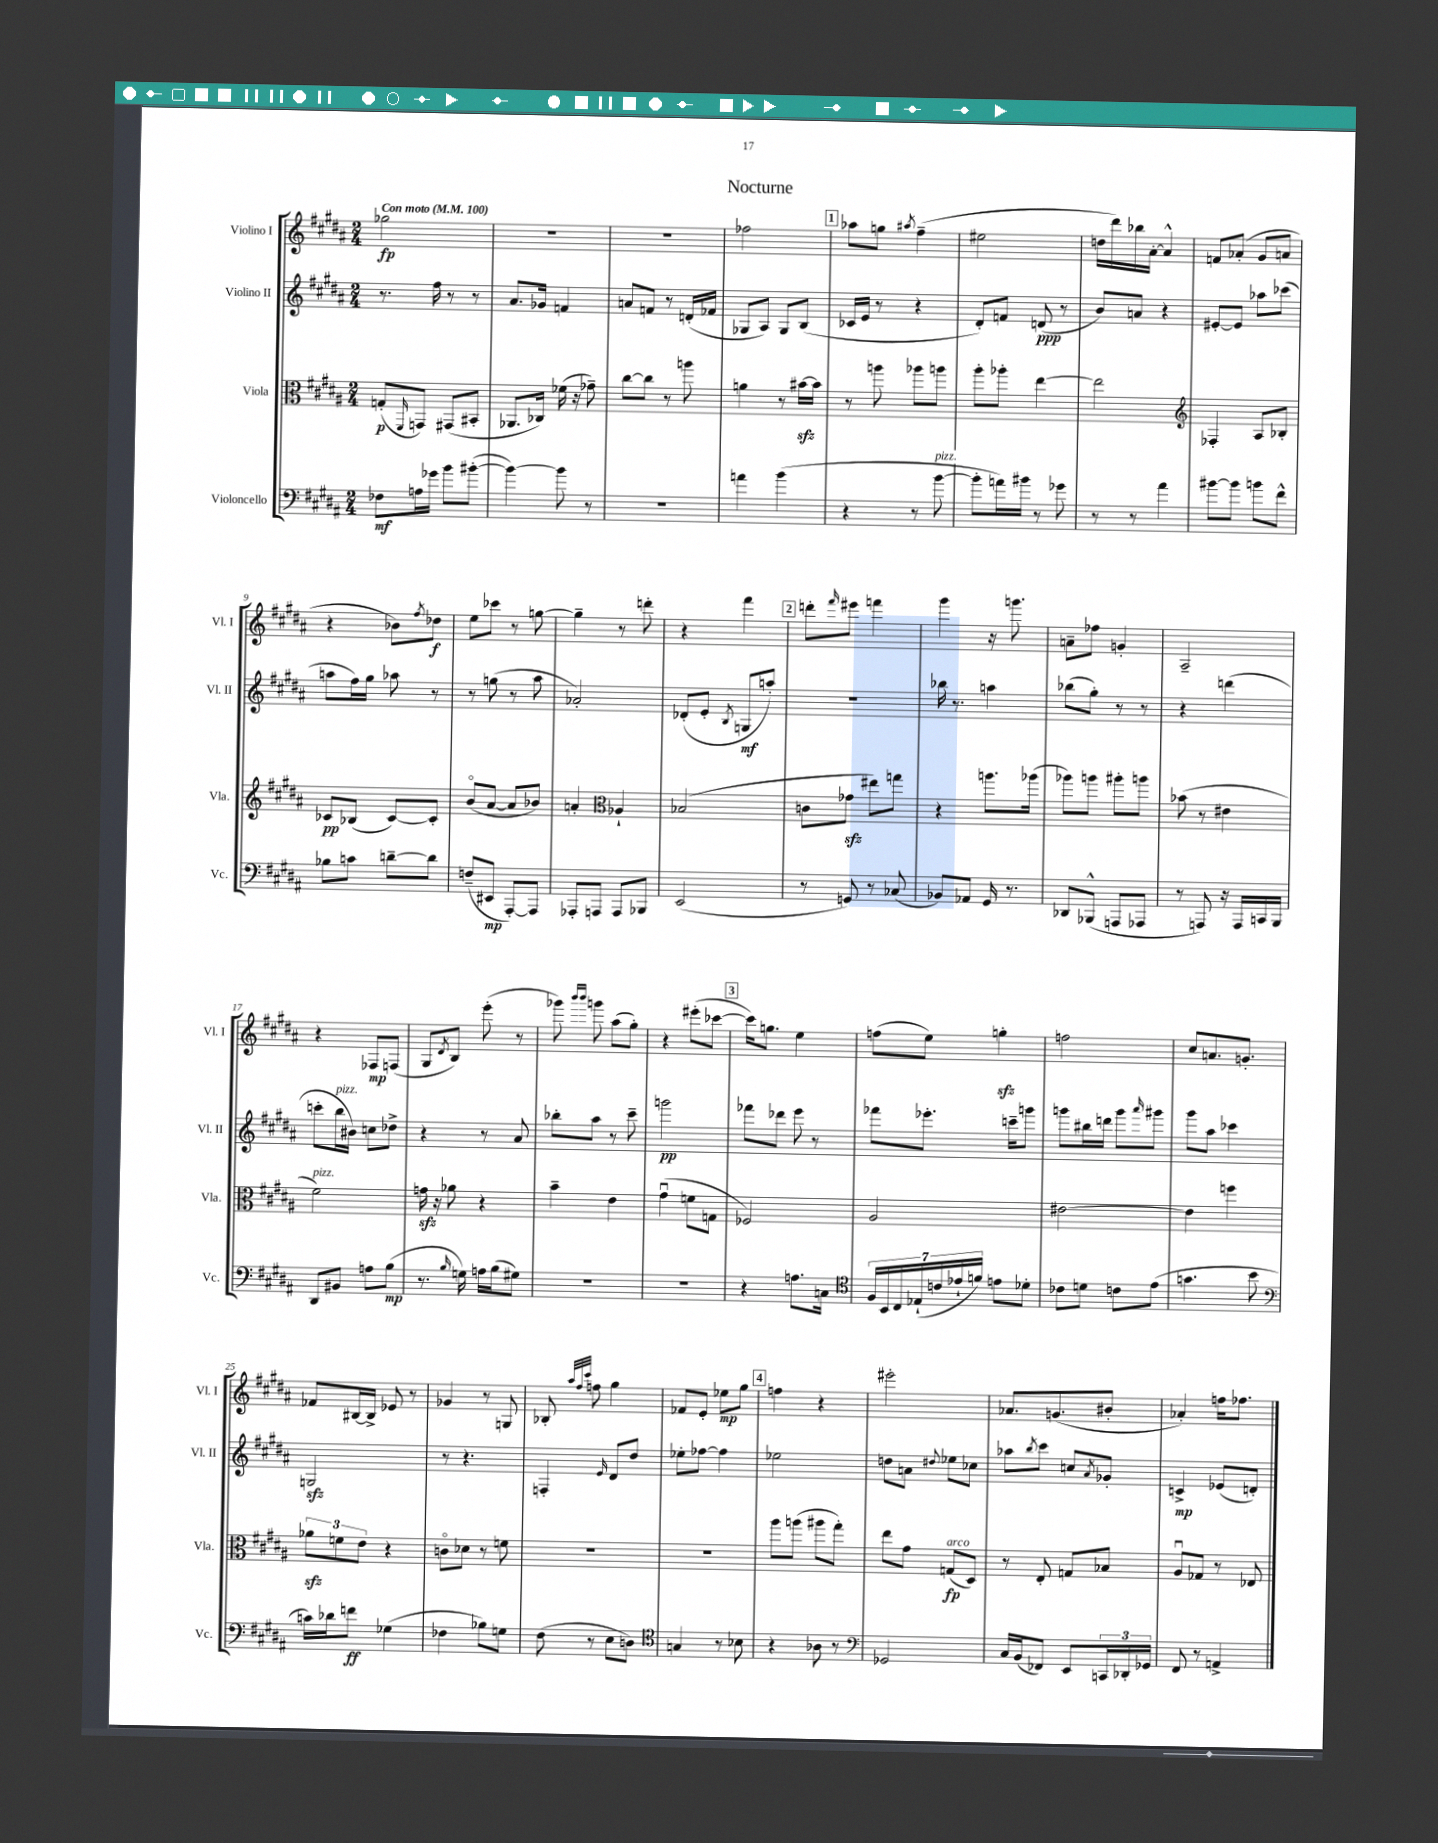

**kern	**kern	**kern	**kern
*staff4	*staff3	*staff2	*staff1
*clefF4	*clefC3	*clefG2	*clefG2
*k[f#c#g#d#a#]	*k[f#c#g#d#a#]	*k[f#c#g#d#a#]	*k[f#c#g#d#a#]
*M2/4	*M2/4	*M2/4	*M2/4
*MM100	*MM100	*MM100	*MM100
8F-\L	(8G'/L	8.r	2gg-\
.	16qqFF#/	.	.
16A\L	8GG/J)	.	.
16g-\JJ	.	16ff#\	.
8b\L	(8GG#/L	8r	.
([8b#'\J	8BB#'/J	8r	.
=	=	=	=
4b#\_)	8.AA-/L	8.a#/L	2r
.	16C-/Jk)	16g-/Jk	.
8b#\]	(16f-\	4f/	.
.	16r	.	.
8r	8g-~\)	.	.
=	=	=	=
2r	[8cc#\L	8a/L	2r
.	8cc#\]J	8f/J	.
.	8r	8r	.
.	8aa\	(16d'/LL	.
.	.	16f-/JJ	.
=	=	=	=
4a\	4a\	8G-/L	2ff-\
.	.	8A#/J)	.
(4b\	8r	8G-/L	.
.	[16b#\LL	(8B/J	.
.	16b#\]JJ	.	.
=	=	=	=
4r	8r	16c-/LL	8aa-\L
.	.	16e/JJ	.
.	8aa\	8r	8gg\J
.	.	.	8qaa#/
8r	8aa-\L	4r	(4ff#~\
[8b\	8aa\J	.	.
=	=	=	=
8b'\]L	8aa#'\L	8d#'/L)	2ee#\
16a\L)	8aa-'\J	8f/J	.
16b#\JJ	.	.	.
8r	[4ee\	(8d/	.
8g-\	.	8r	.
=	=	=	=
8r	2ee\]	8b/L)	16dd\LL
.	.	.	16ddd#\)
8r	.	8a/J	16bb-\
.	.	.	[16a#'\JJ
4a#\	.	4r	4a#^^/]
=	=	=	=
*	*clefG2	*	*
[8b#\L	4F-'/	[8e#'/L	8f/L
8b#\]J	.	8e#/]J	(8a-'/J
8b\L	8A#/L	8aa-\L	8g#/L
8f#^^\J	8B-'/J	(8ccc-\J	8a/J
=	=	=	=
8B-\L	8c-/L	8aa\L	4r
8c\J	(8B-/J	16ff#\L)	.
.	.	16gg#\JJ	.
[8d~\L	[8c-/L)	8aa-\	8b-\L)
.	.	.	8qff#/
8d\]J	8c-'/]J	8r	8dd-\J
=	=	=	=
(8F~/L	(8bo/L	8r	8ee\L
8EE#/J	[8a#/J	(8gg\	8ccc-\J
[8AAA#'/L)	8a#/]L	8r	8r
8AAA#/]J	8b-/J)	8aa#\	[8gg\
=	=	=	=
8AAA-'/L	4a'/	2a-'/)	4gg~\]
8AAA/J	.	.	.
*	*clefC3	*	*
8AAA/L	4A-`/	.	8r
8BBB-/J	.	.	8ddd'\
=	=	=	=
(2EE/	(2B-/	(8d-'/L	4r
.	.	8e'/J	.
.	.	8qB/	.
.	.	8G/L	4fff#\
.	.	8aa'/J)	.
=	=	=	=
8r	8c\L	2r	8ddd'\L
.	.	.	16qqfff#/
8GG/)	8g-\J	.	8eee#\J
8r	8ee#\L)	.	4fff\
(8C-/	8gg\J	.	.
=	=	=	=
8BB-/L)	4r	16bb-\	4ggg#\
.	.	8.r	.
8AA-/J	.	.	.
16GG#/	8.aa\L	4aa\	16r
8.r	.	.	8.ggg\
.	(16aa-\Jk	.	.
=	=	=	=
8DD-/L	8aa-\L)	(8bb-\L	8a~\L
(8BBB-^^/J	8aa\J	8gg#'\J)	8ff-\J
8AAA/L	8aa#'\L	8r	4g'/
8AAA-/J	8aa\J	8r	.
=	=	=	=
8r	(8b-\	4r	2A#~/
8AAA/)	8r	.	.
16r	4e#\	(4ddd\	.
16AAA/LL	.	.	.
16CC/	.	.	.
16BBB/JJ	.	.	.
=	=	=	=
8DD#/L	2f#\)	8ccc'\L	4r
8BB#/J	.	16bb\L	.
.	.	16b#\JJ)	.
8A\L	.	8cc\L	8F-/L
(8B\J	.	8dd-^\J	(8F/J
=	=	=	=
8.r	16g\	4r	8G#/L
.	16r	.	.
.	.	.	8qd#/
.	8a-\	.	8B/J)
16qqB/	.	.	.
16G\)	.	.	.
16A\LL	4r	8r	(8eee'\
(16B\J	.	.	.
8G#\J)	.	8a#/	8r
=	=	=	=
2r	4b~\	8bb-'\L	8ggg-\)
.	.	.	16qqbbb/LL
.	.	.	16qqbbb/JJ
.	.	8aa#\J	8ggg\
.	4e\	8r	(8aa#\L
.	.	8ccc#~\	8gg#'\J)
=	=	=	=
2r	(4g#u\	2ggg\	4r
.	8f\L	.	(8eee#'\L
.	8G\J	.	[8ccc-\J
=	=	=	=
4r	2F-/)	8fff-\L	16ccc-\]LK)
.	.	.	8.gg\J
.	.	8ddd-\J	.
8.A\L	.	8eee\	4ee\
.	.	8r	.
16C\Jk	.	.	.
=	=	=	=
*clefC4	*	*	*
28F#/LL	2A#/	8fff-\L	(8ff\L
28BB/	.	.	.
28C#/	.	.	.
(28E-`/	.	.	.
.	.	8.eee-'\J	8ee\J)
28c/	.	.	.
28e-`/	.	.	.
28f/JJ)	.	.	.
8e\L	.	.	4gg'\
.	.	16ccc~\LK	.
8d-'\J	.	8ggg\J	.
=	=	=	=
8c-\L	[2e#\	8ggg\L	2ff\
8d\J	.	16bb#\L	.
.	.	16ddd\JJ	.
8c\L	.	8ggg\L	.
.	.	16qqaaa#/	.
(8e\J	.	8ggg#\J	.
=	=	=	=
4.g\	4e#\]	8ggg#\L	8cc#/L
.	.	8aa#\J	8.a/
.	4ff\	4ccc-\	.
.	.	.	8.g'/J
8b\	.	.	.
=	=	=	=
*clefF4	*	*	*
16c\LL)	12a-\L	2G/	8f-/L
16d-\J	.	.	.
.	12f\	.	.
8f\J	.	.	[16B#/L
.	12e\J	.	.
.	.	.	16B#^/]JJ
(4G-\	4r	.	8e-/
.	.	.	8r
=	=	=	=
4F-\	8co\L	8r	4g-/
.	8d-\J	4.r	.
8B-\L)	8r	.	8r
8G\J	8f\	.	8G/
=	=	=	=
(8F#\	2r	4F'/	8B-'/
.	.	.	32qqaa#/LLL
.	.	.	32qqff#/
.	.	.	32qqccc#/JJJ
8r	.	.	8ff\
.	.	16qqe/	.
8E\L	.	8d#/L	4gg#\
8D\J)	.	8dd#/J	.
=	=	=	=
*clefC4	*	*	*
4G/	2r	8ee-'\L	8f-/L
.	.	[8ff-\J	8e'/J
8r	.	4ff-\]	8ee-\L
8B-\	.	.	8gg#\J
=	=	=	=
4r	8aa#\L	2ee-\	4ff\
.	(8aa\J	.	.
8A-\	8aa#\L	.	4r
8r	8gg#'\J)	.	.
=	=	=	=
*clefF4	*	*	*
2GG-/	8ee\L	8dd\L	2eee#'\
.	8g#\J	8a\J	.
.	.	8qqdd#/	.
.	(8G/L	8ee-\L	.
.	8D#/J)	8cc-\J	.
=	=	=	=
16C#/LL	8r	8aa-\L	8.a-/L
(16BB/J	.	.	.
.	.	8qbb/	.
8FF-/J)	8E'/	8ccc#\J	.
.	.	.	(8.g/
8EE/L	8G/L	8cc/L	.
.	.	8qa#/	.
24CC/L	8B-/J	8g-'/J	8b#'/J
24DD-'/	.	.	.
24GG-/JJ	.	.	.
=	=	=	=
8FF#/	8A#u/L	4c^/	4a-'/)
8r	8G-/J	.	.
4AA^/	8r	(8e-/L	16ff\LK
.	.	.	8.ff-\J
.	8E-/	8d'/J)	.
==	==	==	==
*-	*-	*-	*-
